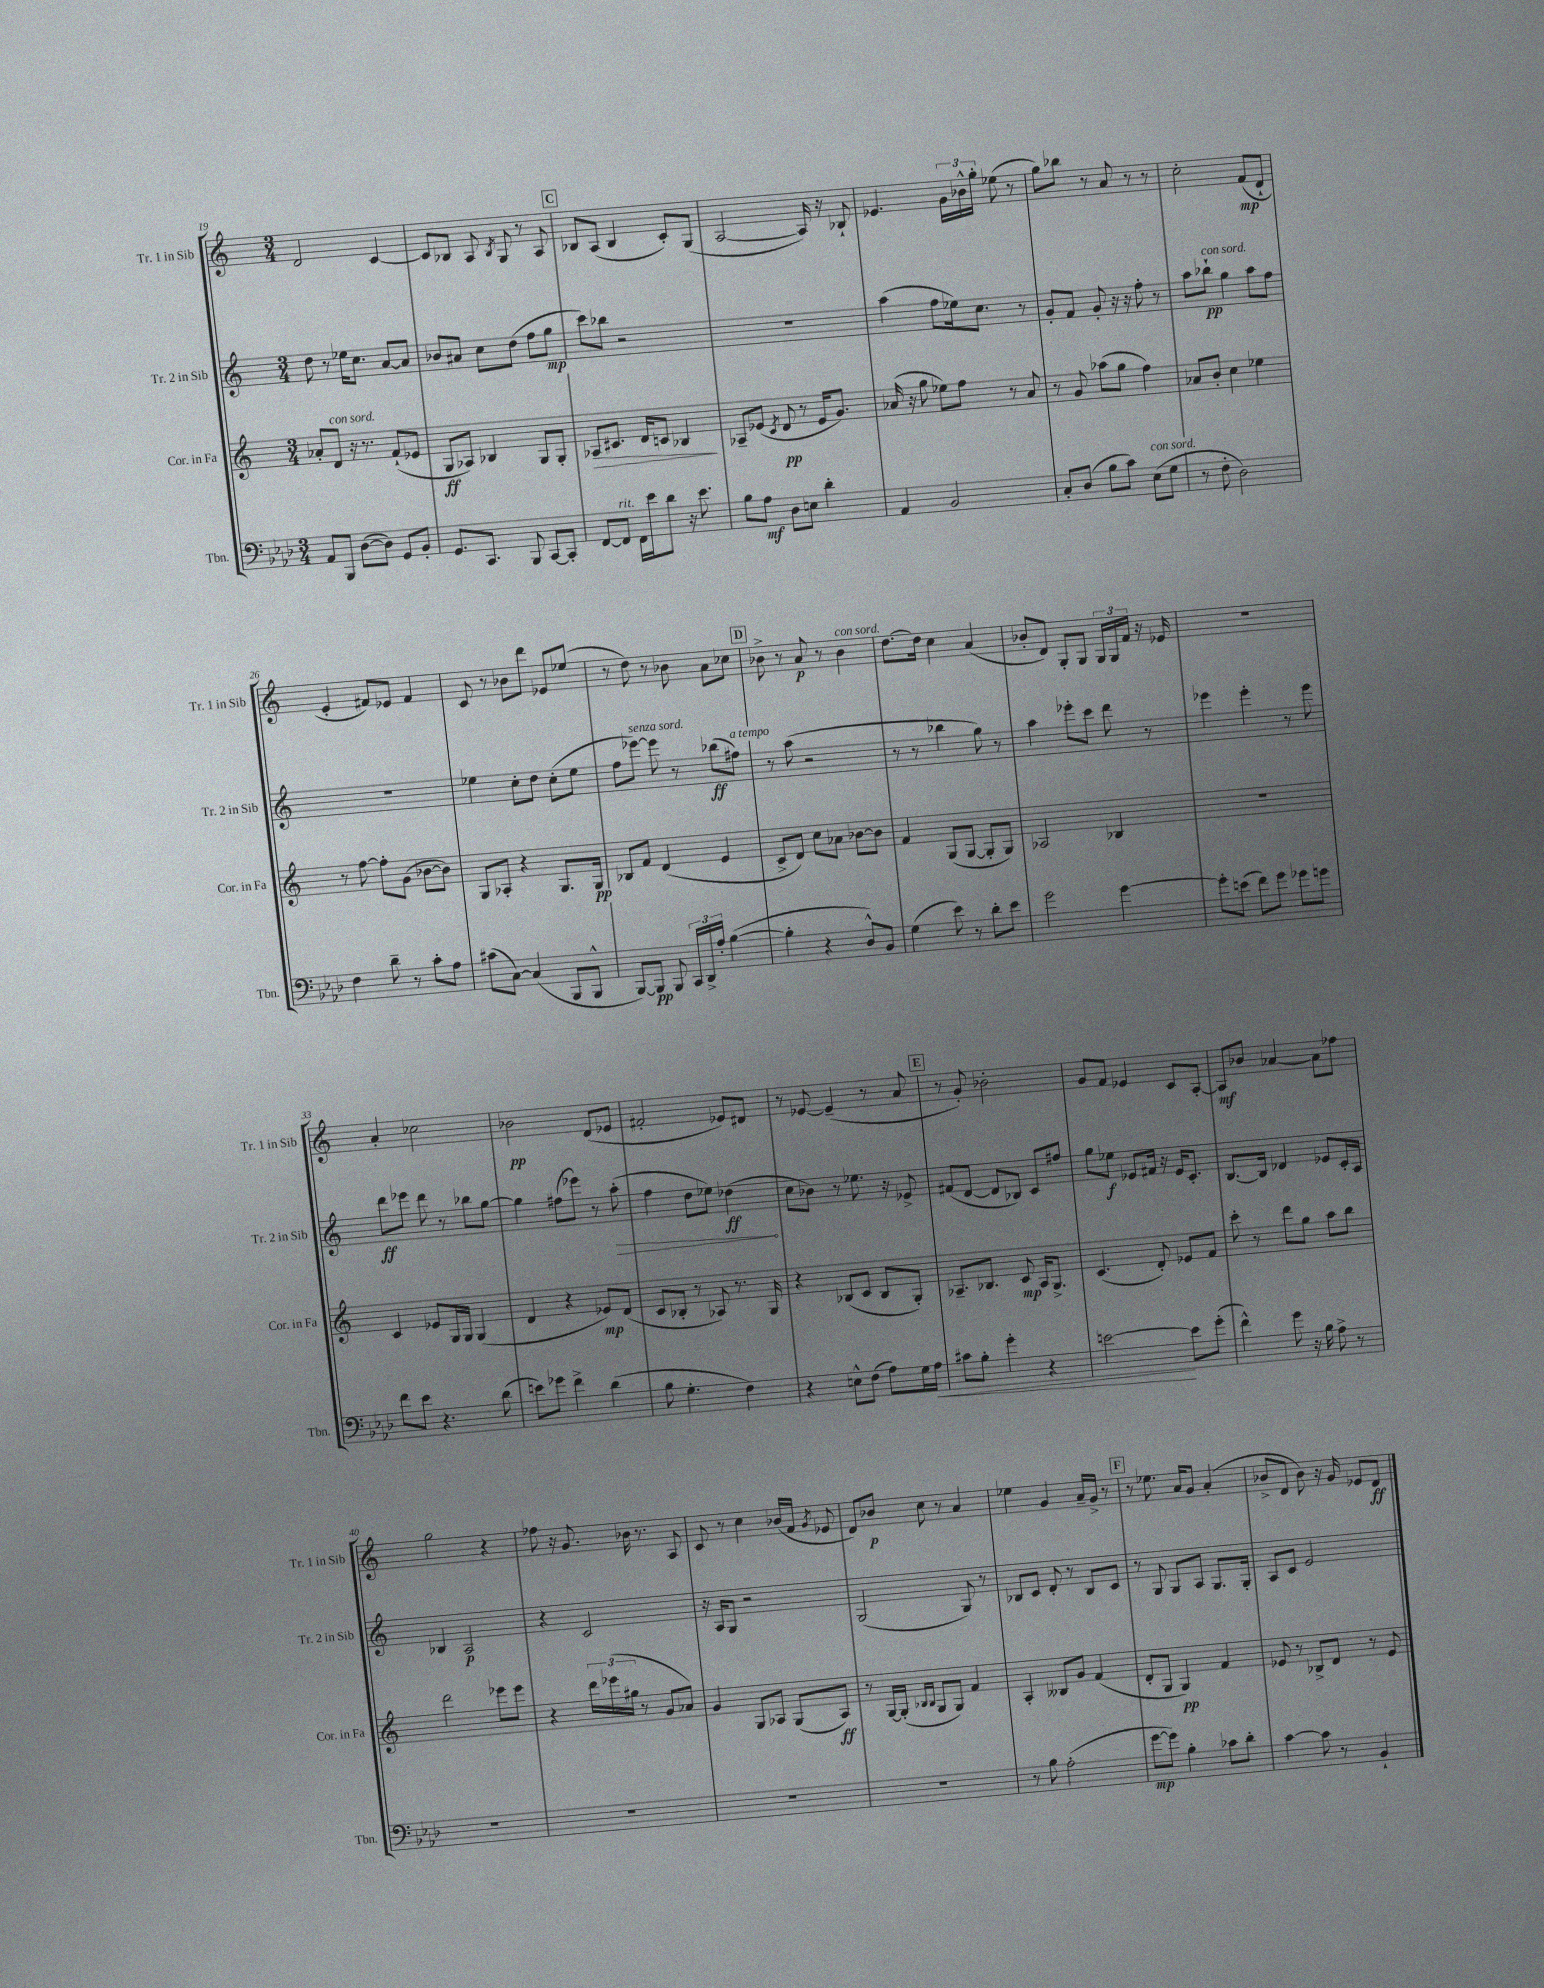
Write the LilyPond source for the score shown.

<<
\new StaffGroup <<
\new Staff = "s0" \with { instrumentName = "Tr. 1 in Sib" shortInstrumentName = "Tr. 1 in Sib" } {
    \clef treble \key c \major \numericTimeSignature \time 3/4
    \autoBeamOff d'2 c'4~ |
    c'8[ bes8] a8 \acciaccatura { bes8 } g8 r8 a8 |
    \mark \markup { \box "C" } bes8[ a8]( bes4 c'8[-.) g8]( |
    a2~ a16) r16 bes8-! |
    ees'4. \tuplet 3/2 { g'16[ bes'16-^ g''16]-. } ees''8( r8 |
    g''8[) bes''8] r8 a'8 r8 r8 |
    c''2-. f'8[\mp( d'8]-! |
    e'4-. fis'8[) ees'8] fis'4 |
    c'8 r8 bes'8[ d'''8] ees'8[ ees''8]( |
    r8 d''8) r8 bes'8 a'8[ ces''8] |
    \mark \markup { \box "D" } bes'8-> r8 a'8\p r8 bes'4^\markup { \italic "con sord." } |
    d''8.[~ d''16] c''4 a'4( |
    bes'8[-. d'8]) g8[-. g8] \tuplet 3/2 { g16[ g16 f'16] } r16 ees'16 |
    R2. |
    a'4-. ces''2 |
    bes'2\pp d'8[( ees'8] |
    fis'2-. ees'8[) dis'8] |
    r8 ees'8~ ees'4--( r8 a'8 |
    \mark \markup { \box "E" } r8 g'8-.) bes'2-. |
    g'8[ f'8] ees'4 c'8[ a8]~-. |
    a8[\mf bes'8] aes'4~ aes'8[ fes''8] |
    g''2 r4 |
    fes''8 r16 g'8. bes'16 r8. a8 |
    c'8 r8 c''4 bes'16[( f'16] \acciaccatura { g'8 } ees'8 |
    d'8[) bes'8]\p c''8 r8 a'4 |
    ees''4 g'4 a'16[-- g'16]-> r8 |
    \mark \markup { \box "F" } r8 ees''8. a'16[ g'8] a'4-.( |
    bes'8[-> d'8] bes'8) r16 g'16 ees'8[ d'8]\ff \bar "|." |
}
\new Staff = "s1" \with { instrumentName = "Tr. 2 in Sib" shortInstrumentName = "Tr. 2 in Sib" } {
    \clef treble \key c \major \numericTimeSignature \time 3/4
    \autoBeamOff d''8 r8 ees''16[ c''8.] a'8[~ a'8] |
    bes'8[ ais'8] c''8[ d''8]( f''8[ g''8]\mp |
    \mark \markup { \box "C" } c'''8[) bes''8] r2 |
    R2. |
    a''4( f''8[ ees''16) c''8.] r8 |
    g'8[-. f'8] g'8-. r16 r16 f''8-. r8 |
    a''8[ bes''8]-!\pp^\markup { \italic "con sord." } g''4 a''8[ f''8] |
    R2. |
    ees''4 c''8[-. d''8] c''8[-.( ees''8] |
    f''8[ ees'''8]~^\markup { \italic "senza sord." }) ees'''8 r8 bes''8[\ff( fis''8]^\markup { \italic "a tempo" }) |
    \mark \markup { \box "D" } r8 a''8( r2 |
    r8 r8 bes''4 g''8) r8 |
    a''4 ees'''8[-. c'''8] d'''8 r8 |
    ees'''4 ees'''4-. r8 ees'''8 |
    d'''8[\ff ees'''8] d'''8 r8 bes''8[ g''8]~ |
    g''4 fis''8[( ees'''8]) r8 \once \override Hairpin.circled-tip = ##t a''8-.\>( |
    f''4 d''8[ ees''8]) des''4\ff\!( |
    c''8[ bes'8]) r8 ees''8. r16 ees'8-> |
    \mark \markup { \box "E" } fis'8[( d'8]~ d'8[ bes8]) c'8[ fis''8] |
    g''8[ ees''8]\f ees'8[ fis'16] r16 ees'16[ c'8.]-. |
    b8.[~ b16] des'4 ees'8[ c'16-. a16] |
    bes4 a2\p |
    r4 c'2 |
    r16 a16[ g8] r2 |
    g2( g8) r8 |
    bes8[ c'8] d'8-. r8 bes8[ c'8] |
    \mark \markup { \box "F" } r8 g8 g8[ a8] g8.[ g16]-. |
    a8[ c'8] e'2 \bar "|." |
}
\new Staff = "s2" \with { instrumentName = "Cor. in Fa" shortInstrumentName = "Cor. in Fa" } {
    \clef treble \key c \major \numericTimeSignature \time 3/4
    \autoBeamOff aes'8[-. d'8]^\markup { \italic "con sord." } r16 r8. f'8[-!( ees'8] |
    g8[\ff aes8]) bes4 g8[ g8]-. |
    \mark \markup { \box "C" } aes8[\> cis'8.] d'16[ c'8] bes4\! |
    aes8[-- ees'8]( \acciaccatura { c'8 } d'8\pp r8 ees'16[ g'8.]) |
    aes'16( r16 g''8 ees''8[) f''8] r8 aes'8 |
    r8 g'8 aes''8[( g''8] f''4) |
    aes'8[ b'8]-. c''4 ees''4 |
    r8 f''8~ f''8[-. g'8]( bes'8[~ bes'8]) |
    g8[ aes8]-. r4 g8.[ g16]\pp |
    bes8[ f'8] d'4( e'4 |
    \mark \markup { \box "D" } c'8[-> d'8]) c''8[ aes'8] bes'8[~ bes'8] |
    f'4 g8[( g8]~ g8[-. g8]) |
    aes2 bes4 |
    R2. |
    c'4 ees'8[ g16 g16] g4( |
    d'4 r4 ees'8[\mp) d'8]( |
    c'8[ bes8]-. r8 aes8) r8. g16 |
    r4 bes8[( c'8] bes8[ g8]-.) |
    \mark \markup { \box "E" } aes8.[-- bes8.] c'8\mp aes16[ g8.]-> |
    c'4.( d'8-.) ees'8[ f'8] |
    c'''8-. r8 d'''8[ g''8] a''8[ b''8] |
    d'''2 ees'''8[ ees'''8] |
    r4 \tuplet 3/2 { d'''16[ ees'''16( gis''16] } r8 g'8[ aes'8]) |
    g'4 g8[ aes8] g8[( aes8]\ff) |
    r8 g16[~ g16]-.( \grace { bes16[ bes16] } g8[ g8]) f'4 |
    a4-. beses8[ g'8] f'4( |
    \mark \markup { \box "F" } d'8[-. g8] g4\pp) f'4 |
    ees'8 r8 bes8[-> d'8] r8 ees'8 \bar "|." |
}
\new Staff = "s3" \with { instrumentName = "Tbn." shortInstrumentName = "Tbn." } {
    \clef bass \key aes \major \numericTimeSignature \time 3/4
    \autoBeamOff aes,8[ bes,,8] des8[~( des8]) g,8[ bes,8]-. |
    g,8.[ c,8.] bes,,8 c,8[~ c,8]-. |
    \mark \markup { \box "C" } f,8[~ f,8]^\markup { \italic "rit." } f,16[ ees'16 des'8] r16 ees'8. |
    bes8[ aes8]\mf des8[ e8] des'4-. |
    aes,4 bes,2 |
    c8[-. des8]( bes8[ c'8]) ees8[^\markup { \italic "con sord." }( g8] |
    r8 f8-. des2) |
    f4 des'8-- r8 c'8[-. aes8] |
    cis'8[( c8]~) c4( bes,,8[ bes,,8]-^ |
    bes,,8[~) bes,,8]\pp bes,,8 \tuplet 3/2 { c,16[ des,16-> aes16]-. } bes4~( |
    \mark \markup { \box "D" } bes4-. r4 des8[-^) bes,8] |
    g4( ees'8) r8 des'8[-. ees'8] |
    g'2 g'4~ |
    g'8[-. e'8]( f'8[) g'8] ges'8[ g'8] |
    f'8[ ees'8] r4. des'8( |
    e'8[) ges'8] f'4-> des'4( |
    bes8 g4.-. f4) |
    r4 e8[-^ f8]( aes8[) g16 aes16]\< |
    \mark \markup { \box "E" } cis'8[ bes8]-. g'4-. r4 |
    e'2~\! e'8[ g'8]-.( |
    f'4-^) g'8 r16 bes16 aes8-> r8 |
    R2. |
    R2. |
    R2. |
    R2. |
    r8 bes8 aes2-.( |
    \mark \markup { \box "F" } g'8[~\mp g'8]) bes4-. ces'8[ des'8]-. |
    c'4~ c'8 r8 bes,4-! \bar "|." |
}
>>
>>
\layout { \context { \Score currentBarNumber = #19 } }
